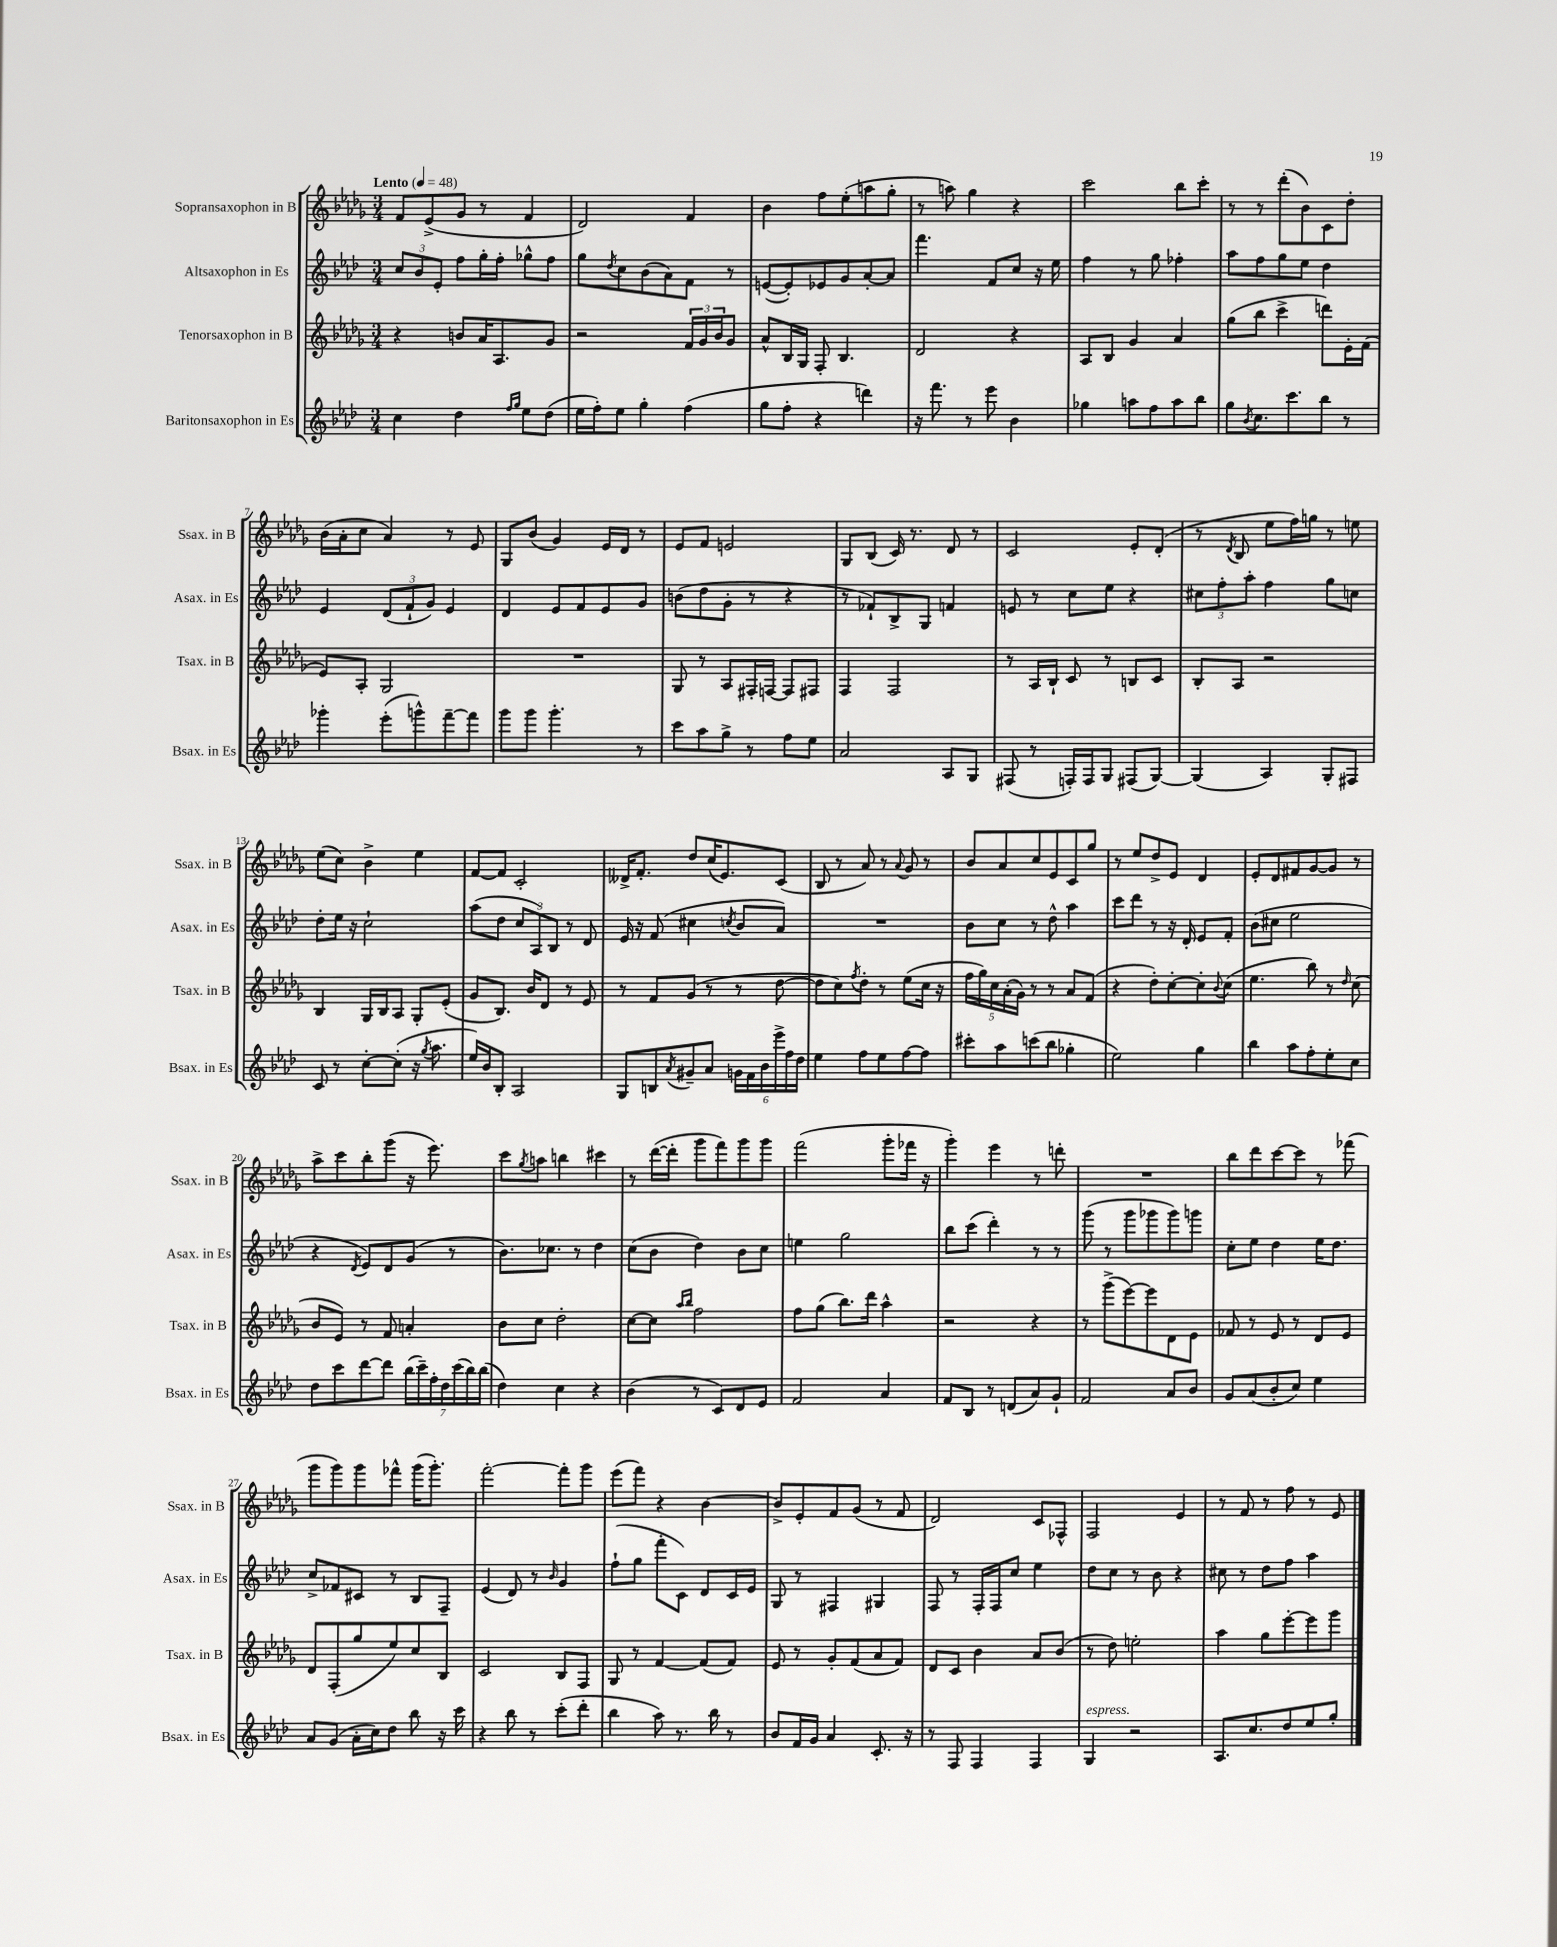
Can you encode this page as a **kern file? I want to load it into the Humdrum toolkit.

**kern	**kern	**kern	**kern
*staff4	*staff3	*staff2	*staff1
*clefG2	*clefG2	*clefG2	*clefG2
*k[b-e-a-d-]	*k[b-e-a-d-g-]	*k[b-e-a-d-]	*k[b-e-a-d-g-]
*M3/4	*M3/4	*M3/4	*M3/4
*MM48	*MM48	*MM48	*MM48
4cc\	4r	12cc/L	8f/L
.	.	12b-/	.
.	.	.	(8e-^/
.	.	12e-'/J	.
4dd-\	8b/L	8ff\L	8g-/J
.	16a-/K	16gg'\L	8r
.	8.A-/	16ff'\JJ	.
16qqff/LL	.	.	.
16qqgg/JJ	.	.	.
8ee-\L	.	8gg-^^\L	4f/
(8dd-\J	8g-/J	8ff\J	.
=	=	=	=
16ee-\LL	2r	8gg\L	2d-/)
16ff'\J)	.	.	.
.	.	8qdd-/	.
8ee-\J	.	8cc\	.
4gg'\	.	(8b-\	.
.	.	8a-\)	.
(4ff\	24f/LL	8f\J	4f/
.	24g-/	.	.
.	24b-/J	.	.
.	8g-/J	8r	.
=	=	=	=
8gg\L	8a-^^/L	([8e/L	4b-\
8ff'\J	16B-/L	8e'/])	.
.	16G-/JJ	.	.
4r	8F'/	8e-/	8ff\L
.	4.B-/	8g/	(8ee-'\
4ddd\)	.	[8a-'/	8aa\
.	.	8a-/]J	8gg-'\J
=	=	=	=
16r	2d-/	4.fff\	8r
8.fff\	.	.	.
.	.	.	8aa\)
8r	.	.	4gg-\
8eee-\	.	8f/L	.
4b-\	4r	8cc/J	4r
.	.	16r	.
.	.	16ee-\	.
=	=	=	=
4gg-\	8A-/L	4ff\	2ccc\
.	8B-/J	.	.
8aa\L	4g-/	8r	.
8ff\	.	8gg\	.
8aa\	4a-/	4ff-'\	8bb-\L
8bb-\J	.	.	8ccc'\J
=	=	=	=
8gg\L	(8gg-\L	8aa-\L	8r
8qb-/	.	.	.
8.cc\	8bb-\J	8ff\	8r
.	4ccc^\	8gg\	(8ddd-'\L
8.ccc\	.	.	.
.	.	8ee-\J	8b-\)
8bb-\J	8ddd\L)	4dd-\	8c\
8r	16e-'\L	.	8dd-'\J
.	(16f\JJ	.	.
=	=	=	=
4ggg-'\	8e-/L)	4e-/	(16b-\LL
.	.	.	16a-'\J
.	8A-'/J	.	8cc\J
(8eee-'\L	2G-/	(12d-/L	4a-/)
.	.	12f`/	.
8ggg^^\)	.	.	.
.	.	12g/J)	.
[8fff~\	.	4e-/	8r
8fff\]J	.	.	8e-/
=	=	=	=
8ggg\L	2.r	4d-/	8G-/L
8ggg\J	.	.	(8b-/J
4.ggg'\	.	8e-/L	4g-/)
.	.	8f/	.
.	.	8e-/	16e-/LL
.	.	.	16d-/JJ
8r	.	8g/J	8r
=	=	=	=
8ccc\L	8G-/	(8b\L	8e-/L
8aa-\	8r	8dd-\	8f/J
8gg^\J	8A-/L	8g'\J	2e/
8r	16F#'/L	8r	.
.	[16F/JJ	.	.
8ff\L	8F/]L	4r	.
8ee-\J	8F#/J	.	.
=	=	=	=
2a-/	4F/	8r	8G-/L
.	.	8f-`/L)	(8B-/J
.	2F/	8B-^/	16c/)
.	.	.	8.r
.	.	8G/J	.
8A-/L	.	4f/	8d-/
8G/J	.	.	8r
=	=	=	=
(8F#/	8r	8e/	2c/
8r	16A-/LL	8r	.
.	16B-`/JJ	.	.
16F'/LL)	8c/	8cc\L	.
16F/J	.	.	.
8G/J	8r	8ee-\J	.
(8F#/L	8B/L	4r	8e-'/L
[8G/J)	8c/J	.	(8d-'/J
=	=	=	=
(4G/]	8B-'/L	12cc#\L	8r
.	.	12ff'\	.
.	.	.	8qd-/
.	8A-/J	.	8B-/
.	.	12aa-'\J	.
4A-/)	2r	4ff\	8ee-\L
.	.	.	16ff\L)
.	.	.	16gg\JJ
8G'/L	.	8gg\L	8r
8F#/J	.	8cc\J	8ee\
=	=	=	=
8c/	4B-/	8dd-'\L	(8ee-\L
8r	.	16ee-\Jk	8cc\J)
.	.	16r	.
[8cc'\L	16G-/LL	2cc`\	4b-^\
.	16B-/J	.	.
(8cc'\]J	8A-/J	.	.
16r	8G-'/L	.	4ee-\
8qgg/	.	.	.
8.aa-\	.	.	.
.	(8e-'/J	.	.
=	=	=	=
16ee-/LL)	8g-/L	(8aa-\L	[8f/L
16b-/J	.	.	.
8B-'/J	8.B-/J)	8dd-\J	8f/]J
2A-/	.	12cc/L	2c'/
.	16b-/LK	.	.
.	.	12A-/)	.
.	8d-/J	.	.
.	.	12B-/J	.
.	8r	8r	.
.	8e-/	8d-/	.
=	=	=	=
8G/L	8r	16e-/	16d--^/LK
.	.	16r	8.f'/J
8B/	8f/L	(8f/	.
8qa-/	.	.	.
8g#~/	(8g-/J	4cc#\	8dd-/L
8a-/J	8r	.	(16cc/K
.	.	.	8.e-/)
.	.	8qcc/	.
24g\LL	8r	8b-/L	.
24f\	.	.	.
24b-\	.	.	.
24eee-^\	[8dd-\	8a-/J)	(8c/J
24ff\	.	.	.
24dd-\JJ	.	.	.
=	=	=	=
4ee-\	8dd-\]L	2.r	8B-/
.	8cc\)	.	8r
.	8qff/	.	.
8ff\L	8dd-'\J	.	8a-/)
8ee-\	8r	.	8r
.	.	.	8qqa-/
[8ff\	(8ee-\L	.	8g-/
8ff\]J	16cc\Jk	.	8r
.	16r	.	.
=	=	=	=
8ccc#'\L	20ff\LL	8b-\L	8b-/L
.	20gg-\)	.	.
.	20cc\	.	.
8aa-\	.	8cc\J	8a-/
.	(20a-'\	.	.
.	20g-\JJ)	.	.
(8ccc\	8r	8r	8cc/
8bb-\J	8r	8dd-^^\	8e-/
4gg-'\	8a-/L	4aa-\	8c/
.	(8f/J	.	8gg-/J
=	=	=	=
2ee-\)	4r	8ccc\L	8r
.	.	8ddd-\J	8ee-/L
.	8dd-'\L)	8r	8dd-^/
.	[8cc'\	16r	8e-/J
.	.	16d-'/	.
4gg\	8cc'\]	8e-/L	4d-/
.	8qqb-/	.	.
.	(8cc\J	8f'/J	.
=	=	=	=
4bb-\	4.ee-\	(8b-\L	8e-'/L
.	.	8cc#\J	8d-/
8aa-\L	.	2ee-\	8f#/
8ff'\	8bb-\)	.	[8g-/
8ee-'\	8r	.	8g-/]J
.	16qqdd-/	.	.
8cc\J	(8cc\	.	8r
=	=	=	=
8dd-\L	8b-/L	4r	8aa-^\L
8ccc\	8e-/J)	.	8ccc\
.	.	8qd-/	.
[8ddd-\	8r	8e-/L)	8bb-'\
8ddd-\]J	8f/	8d-/	(8ggg-\J
(28bb-\LL	4a'/	(8g/J	16r
28ccc~\)	.	.	.
.	.	.	8.eee-\)
28ff'\	.	.	.
28dd-\	.	.	.
.	.	8r	.
(28ccc\	.	.	.
28bb-\)	.	.	.
(28bb-\JJ	.	.	.
=	=	=	=
4dd-\)	8b-\L	8.b-\L)	8ccc\L
.	.	.	8qgg-/
.	8cc\J	.	8aa\J
.	.	8.cc-\J	.
4cc\	2dd-'\	.	4bb\
.	.	8r	.
4r	.	4dd-\	4ccc#\
=	=	=	=
(4b-\	[8cc\L	(8cc\L	8r
.	8cc\]J	8b-\J	([16ddd-\LL
.	.	.	16ddd-'\]JJ
.	16qqaa-/LL	.	.
.	16qqbb-/JJ	.	.
8r	2ff\	4dd-\)	8ggg-\L
8c/L)	.	.	8fff\)
8d-/	.	8b-\L	8ggg-\
8e-/J	.	8cc\J	8ggg-\J
=	=	=	=
2f/	8ff\L	4ee\	(2fff\
.	(8gg-\J	.	.
.	8.bb-\L)	2gg\	.
.	16ddd-\Jk	.	.
4a-/	4aa-^^\	.	8ggg-'\L
.	.	.	16fff-\Jk
.	.	.	16r
=	=	=	=
8f/L	2r	8bb-\L	4ggg-'\)
8B-/J	.	(8ccc\J	.
8r	.	4ddd-'\)	4eee-\
(8d/L	.	.	.
8a-/)	4r	8r	8r
8g`/J	.	8r	8ddd'\
=	=	=	=
2f/	8r	(8ggg\	2.r
.	(8ggg-^\L	8r	.
.	[8eee-\)	8ggg\L	.
.	8eee-\]	8ggg-\	.
8a-/L	8d-\	8ggg-\)	.
8b-/J	8e-\J	8ggg\J	.
=	=	=	=
8g/L	8f-/	8cc'\L	8bb-\L
(8a-/	8r	8ee-\J	8ddd-\
8b-'/	8e-/	4dd-\	[8ccc\
8cc/J)	8r	.	8ccc\]J
4ee-\	8d-/L	16ee-\LK	8r
.	.	8.dd-\J	.
.	8e-/J	.	(8fff-\
=	=	=	=
8a-/L	8d-/L	8cc^/L	8ggg-\L
(8g/J	(8F'/	8f-/	8ggg-\)
16a-'\LL	8gg-/	8c#/J	8ggg-\
16cc\J)	.	.	.
8dd-\J	8ee-/)	8r	8fff-^^\J
8bb-\	8cc/	8B-/L	(16ggg-\LK
.	.	.	8.ggg-'\J)
16r	8B-/J	8F~/J	.
16ccc\	.	.	.
=	=	=	=
4r	2c/	(4e-/	[2fff'\
8bb-\	.	8d-/)	.
8r	.	8r	.
.	.	16qqb-/	.
(8ccc'\L	8B-/L	4g/	8fff'\]L
8ddd-'\J	8F/J	.	8ggg-\J
=	=	=	=
4bb-\	8G-/	(8ff`\L	(8eee-\L
.	8r	8gg\J	8fff\J)
8aa-\)	[4f/	8fff'\L	4r
8.r	.	8c\J)	.
.	(8f/]L	8d-/L	[4b-\
16bb-\	.	.	.
8r	8f/J)	16c/L	.
.	.	16e-/JJ	.
=	=	=	=
8b-/L	8e-/	8G/	8b-^/]L
16f/L	8r	8r	8e-'/
16g/JJ	.	.	.
4a-/	8g-'/L	4F#/	8f/
.	(8f/	.	(8g-/J
8.c'/	8a-/	4G#/	8r
.	8f/J)	.	8f/
16r	.	.	.
=	=	=	=
8r	8d-/L	8F/	2d-/)
8F/	8c/J	8r	.
4F/	4b-\	16F'/LL	.
.	.	16F/J	.
.	.	8cc/J	.
4F/	8a-/L	4ee-\	8c/L
.	(8b-/J	.	8F-^^/J
=	=	=	=
4G/	8r	8dd-\L	2F/
.	8dd-\)	8cc\J	.
2r	2ee'\	8r	.
.	.	8b-\	.
.	.	4r	4e-/
=	=	=	=
8.A-/L	4aa-\	8cc#\	8r
.	.	8r	8f/
8.cc/	.	.	.
.	8gg-\L	8dd-\L	8r
8dd-/	[8eee-'\	8ff\J	8ff\
8ee-/	8eee-\]	4aa-\	8r
8gg'/J	8ggg-\J	.	8e-/
==	==	==	==
*-	*-	*-	*-
